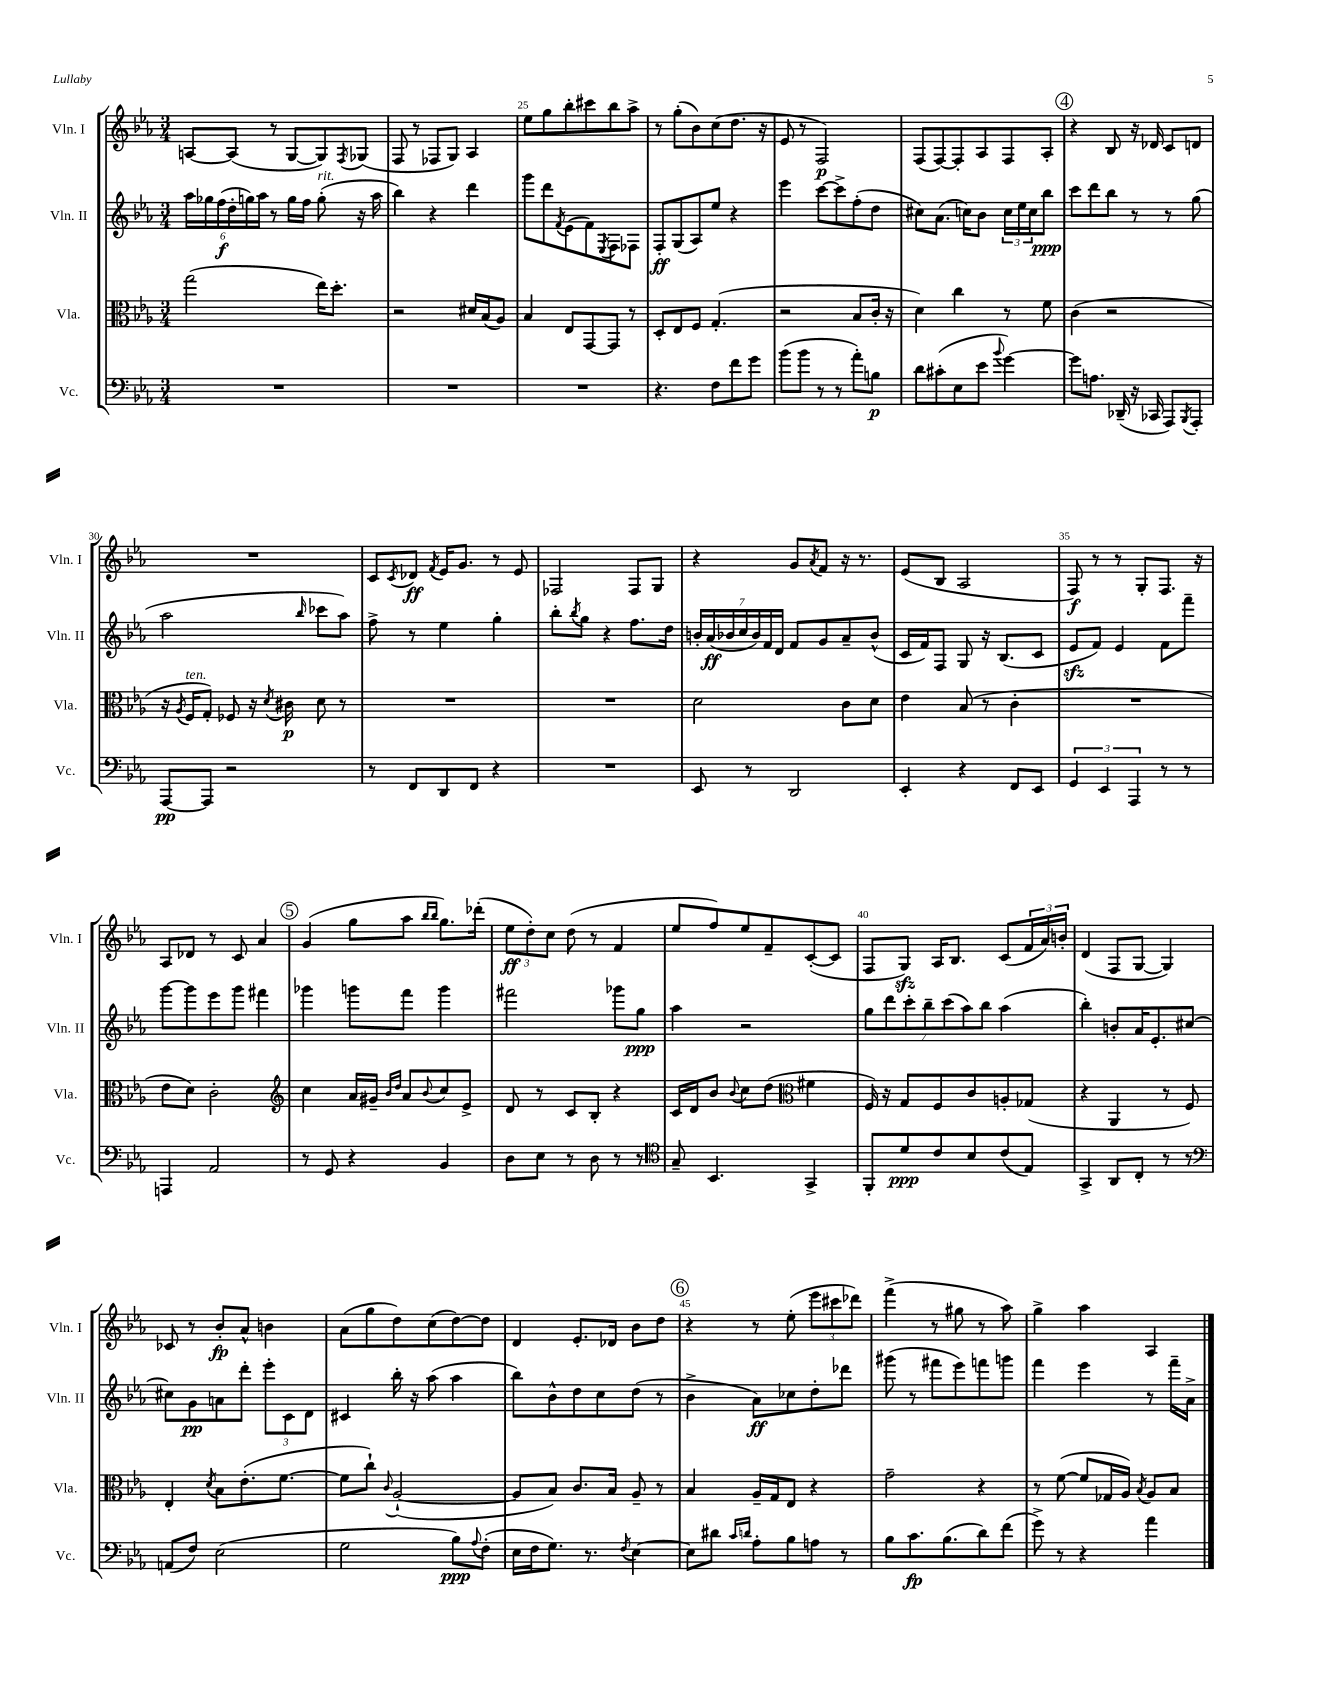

**kern	**dynam	**kern	**dynam	**kern	**dynam	**kern	**dynam
*part4	*part4	*part3	*part3	*part2	*part2	*part1	*part1
*staff4	*staff4	*staff3	*staff3	*staff2	*staff2	*staff1	*staff1
*I"Vc.	*	*I"Vla.	*	*I"Vln. II	*	*I"Vln. I	*
*I'Vc.	*	*I'Vla.	*	*I'Vln. II	*	*I'Vln. I	*
*clefF4	*	*clefC3	*	*clefG2	*	*clefG2	*
*k[b-e-a-]	*	*k[b-e-a-]	*	*k[b-e-a-]	*	*k[b-e-a-]	*
*M3/4	*	*M3/4	*	*M3/4	*	*M3/4	*
=23	=23	=23	=23	=23	=23	=23	=23
2.r	.	(2gg\	.	24aa-\LL	.	[8An/L	.
.	.	.	.	24gg-X\	.	.	.
.	.	.	.	(24ff\	f	.	.
.	.	.	.	24dd'\	.	(8A/J]	.
.	.	.	.	24ggn\)	.	.	.
.	.	.	.	24aa-\JJ	.	.	.
.	.	.	.	8r	.	8r	.
.	.	.	.	16gg\LL	.	[8G/L	.
.	.	.	.	16ff\JJ	.	.	.
!	!	!	!	!LO:TX:a:i:t=rit.	!	!	!
.	.	16ee-\KL)	.	(8gg'\	.	8G/])	.
.	.	8.dd'\J	.	.	.	.	.
.	.	.	.	.	.	8qF/	.
.	.	.	.	16r	.	(8G-X/J	.
.	.	.	.	16aa-\	.	.	.
=24	=24	=24	=24	=24	=24	=24	=24
2.r	.	2r	.	4bb-\)	.	8F/	.
.	.	.	.	.	.	8r	.
.	.	.	.	4r	.	8F-X/L	.
.	.	.	.	.	.	8G/J)	.
.	.	16d#X/LL	.	4ddd\	.	4A-/	.
.	.	(16B-/J	.	.	.	.	.
.	.	8A-/J)	.	.	.	.	.
=25	=25	=25	=25	=25	=25	=25	=25
2.r	.	4B-/	.	8ggg\L	.	8ee-\L	.
.	.	.	.	8ddd\	.	8gg\	.
.	.	.	.	8qf/	.	.	.
.	.	8E-/L	.	(8e-\	.	8bb-'\	.
.	.	[8GG/	.	8f\)	.	8ccc#X\	.
.	.	.	.	8qE-/	.	.	.
.	.	8GG/J]	.	8F\	.	8bb-\	.
.	.	8r	.	8F-X\J	.	8aa-^\J	.
=26	=26	=26	=26	=26	=26	=26	=26
4.r	.	8D'/L	.	8F'/L	ff	8r	.
.	.	8E-/	.	(8G/	.	(8gg'\L	.
.	.	8F/J	.	8A-/)	.	8b-\)	.
8F\L	.	(4.G'/	.	8ee-/J	.	(8cc\	.
8f\	.	.	.	4r	.	8.dd\J	.
8g\J	.	.	.	.	.	.	.
.	.	.	.	.	.	16r	.
=27	=27	=27	=27	=27	=27	=27	=27
(8b-\L	.	2r	.	4eee-\	.	8e-/	.
8b-\J	.	.	.	.	.	8r	.
8r	.	.	.	[8ccc\L	.	2F/)	p
8r	.	.	.	8ccc^\]	.	.	.
8a-'\L)	.	8B-/L	.	(8ff'\	.	.	.
8Bn\J	p	16c'/Jk	.	8dd\J	.	.	.
.	.	16r	.	.	.	.	.
=28	=28	=28	=28	=28	=28	=28	=28
8d\L	.	4d\)	.	8cc#X\L)	.	(8F/L	.
(8c#X'\	.	.	.	(8.a-\J	.	[8F/)	.
8E-\	.	4cc\	.	.	.	8F'/]	.
.	.	.	.	16ccn\KL)	.	.	.
8e-\J	.	.	.	8b-\J	.	8A-/	.
8qqb-/	.	.	.	.	.	.	.
[4g\)	.	8r	.	24cc\LL	.	8F/	.
.	.	.	.	24ee-\	.	.	.
.	.	.	.	24cc\J	.	.	.
.	.	8f\	.	8bb-\J	ppp	8A-'/J	.
!!LO:REH:place=s1:t=4
=29	=29	=29	=29	=29	=29	=29	=29
8g\L]	.	(4c\	.	8ccc\L	.	4r	.
8.An\J	.	.	.	8ddd\	.	.	.
.	.	2r	.	8bb-\J	.	8B-/	.
(16DD-X~/	.	.	.	.	.	.	.
16r	.	.	.	8r	.	16r	.
16CC-X/	.	.	.	.	.	16d-X/	.
8AAA-/L)	.	.	.	8r	.	8c/L	.
8qBBB-/	.	.	.	.	.	.	.
8AAA-'/J	.	.	.	(8gg\	.	8dn/J	.
!!LO:LB:g=z
=30	=30	=30	=30	=30	=30	=30	=30
[8AAA-/L	pp	16r	.	2aa-\	.	2.r	.
.	.	8qA-/	.	.	.	.	.
!	!	!LO:TX:a:i:t=ten.	!	!	!	!	!
.	.	16F/KL	.	.	.	.	.
8AAA-/J]	.	8G'/J)	.	.	.	.	.
2r	.	8F-X/	.	.	.	.	.
.	.	16r	.	.	.	.	.
.	.	8qd/	.	.	.	.	.
.	.	16c#X\	p	.	.	.	.
.	.	.	.	16qqbb-/	.	.	.
.	.	8d\	.	8ccc-X\L	.	.	.
.	.	8r	.	8aa-\J)	.	.	.
=31	=31	=31	=31	=31	=31	=31	=31
8r	.	2.r	.	8ff^\	.	8c/L	.
.	.	.	.	.	.	8qc/	.
8FF/L	.	.	.	8r	.	8d-X/J	ff
.	.	.	.	.	.	8qf/	.
8DD/	.	.	.	4ee-\	.	16e-/KL	.
.	.	.	.	.	.	8.g/J	.
8FF/J	.	.	.	.	.	.	.
4r	.	.	.	4gg'\	.	8r	.
.	.	.	.	.	.	8e-/	.
=32	=32	=32	=32	=32	=32	=32	=32
2.r	.	2.r	.	8bb-'\L	.	2F-X/	.
.	.	.	.	8qbb-/	.	.	.
.	.	.	.	8gg\J	.	.	.
.	.	.	.	4r	.	.	.
.	.	.	.	8.ff\L	.	8F-/L	.
.	.	.	.	.	.	8G/J	.
.	.	.	.	16dd\Jk	.	.	.
=33	=33	=33	=33	=33	=33	=33	=33
8EE-/	.	2d\	.	28bn'/LL	.	4r	.
.	.	.	.	(28a-/	ff	.	.
.	.	.	.	28b-X/	.	.	.
.	.	.	.	28cc/	.	.	.
8r	.	.	.	.	.	.	.
.	.	.	.	28b-/)	.	.	.
.	.	.	.	28f/	.	.	.
.	.	.	.	28d/JJ	.	.	.
2DD/	.	.	.	8f/L	.	8g/L	.
.	.	.	.	.	.	8qa-/	.
.	.	.	.	8g/	.	8f/J	.
.	.	8c\L	.	8a-~/	.	16r	.
.	.	.	.	.	.	8.r	.
.	.	8d\J	.	(8b-^^/J	.	.	.
=34	=34	=34	=34	=34	=34	=34	=34
4EE-'/	.	4e-\	.	16c/LL	.	(8e-/L	.
.	.	.	.	16f/J)	.	.	.
.	.	.	.	8F/J	.	8B-/J	.
4r	.	(8B-/	.	8G/	.	2A-/	.
.	.	8r	.	16r	.	.	.
.	.	.	.	(8.B-/L	.	.	.
8FF/L	.	4c'\	.	.	.	.	.
8EE-/J	.	.	.	8c/J	.	.	.
=35	=35	=35	=35	=35	=35	=35	=35
6GG/	.	2.r	.	8e-zz/L	.	8F/)	f
.	.	.	.	8f/J)	.	8r	.
6EE-/	.	.	.	.	.	.	.
.	.	.	.	4e-/	.	8r	.
6AAA-/	.	.	.	.	.	.	.
.	.	.	.	.	.	8G'/L	.
8r	.	.	.	8f\L	.	8.F/J	.
8r	.	.	.	8fff~\J	.	.	.
.	.	.	.	.	.	16r	.
!!LO:LB:g=z
=36	=36	=36	=36	=36	=36	=36	=36
4AAAn/	.	8e-\L	.	[8ggg\L	.	8A-/L	.
.	.	8d\J)	.	8ggg\]	.	8d-X/J	.
2AA-/	.	2c'\	.	8eee-\	.	8r	.
.	.	.	.	8ggg\J	.	8c/	.
.	.	.	.	4fff#X\	.	4a-/	.
!!LO:REH:place=s1:t=5
=37	=37	=37	=37	=37	=37	=37	=37
*	*	*clefG2	*	*	*	*	*
8r	.	4cc\	.	4ggg-X\	.	(4g/	.
8GG/	.	.	.	.	.	.	.
4r	.	16a-/LL	.	8gggn\L	.	8gg\L	.
.	.	16g#X~/JJ	.	.	.	.	.
.	.	16qqb-/LL	.	.	.	.	.
.	.	16qqdd/JJ	.	.	.	.	.
.	.	8a-/L	.	8fff\J	.	8aa-\J	.
.	.	.	.	.	.	16qqbb-/LL	.
.	.	8qqb-/	.	.	.	16qqbb-/JJ	.
4BB-/	.	8cc/	.	4ggg\	.	8.gg\L)	.
.	.	8e-^/J	.	.	.	.	.
.	.	.	.	.	.	(16ddd-X'\Jk	.
=38	=38	=38	=38	=38	=38	=38	=38
8D\L	.	8d/	.	2fff#X\	.	12ee-\L	ff
.	.	.	.	.	.	12dd'\)	.
8E-\J	.	8r	.	.	.	.	.
.	.	.	.	.	.	12cc\J	.
8r	.	8c/L	.	.	.	(8dd\	.
8D\	.	8B-'/J	.	.	.	8r	.
8r	.	4r	.	8ggg-X\L	.	4f/	.
8r	.	.	.	8gg\J	ppp	.	.
=39	=39	=39	=39	=39	=39	=39	=39
*clefC4	*	*	*	*	*	*	*
8G~/	.	16c/LL	.	4aa-\	.	8ee-/L	.
.	.	16d/J	.	.	.	.	.
4.BB-/	.	8b-/J	.	.	.	8ff/)	.
.	.	8qqb-/	.	.	.	.	.
.	.	8cc\L	.	2r	.	8ee-/	.
.	.	(8dd\J	.	.	.	8f~/	.
*	*	*clefC3	*	*	*	*	*
4GG^/	.	4f#X\	.	.	.	([8c'/	.
.	.	.	.	.	.	8c/J]	.
=40	=40	=40	=40	=40	=40	=40	=40
8FF'/L	.	16F/)	.	14gg\L	.	8F/L	.
.	.	16r	.	.	.	.	.
.	.	.	.	14ddd\	.	.	.
8d/	ppp	8G/L	.	.	.	8Gzz/J)	.
.	.	.	.	14ccc'\	.	.	.
.	.	.	.	14bb-~\	.	.	.
8c/	.	8F/	.	.	.	16A-/KL	.
.	.	.	.	(14ccc\	.	.	.
.	.	.	.	.	.	8.B-/J	.
.	.	.	.	14aa-\)	.	.	.
8B-/	.	8c/	.	.	.	.	.
.	.	.	.	14bb-\J	.	.	.
(8c/	.	8An'/	.	(4aa-\	.	(8c/L	.
8E-/J)	.	(8G-X/J	.	.	.	24f/L	.
.	.	.	.	.	.	24a-/)	.
.	.	.	.	.	.	24bn'/JJ	.
=41	=41	=41	=41	=41	=41	=41	=41
4GG^/	.	4r	.	4bb-'\)	.	(4d/	.
8AA-/L	.	4AA-/	.	8bn'/L	.	8F/L	.
8C'/J	.	.	.	16a-/K	.	[8G/J	.
.	.	.	.	8.e-'/	.	.	.
8r	.	8r	.	.	.	4G/])	.
8r	.	8F/)	.	[8cc#X/J	.	.	.
!!LO:LB:g=z
=42	=42	=42	=42	=42	=42	=42	=42
*clefF4	*	*	*	*	*	*	*
(8AAn/L	.	4E-'/	.	8cc#X\L]	.	8c-X/	.
8F/J)	.	.	.	8g\	pp	8r	.
.	.	8qd/	.	.	.	.	.
(2E-\	.	8B-\L	.	8an\	.	8b-'/L	fp
.	.	(8.e-'\	.	8ddd'\J	.	8a-^^/J	.
.	.	.	.	12eee-'\L	.	4bn\	.
.	.	[8.f\J	.	.	.	.	.
.	.	.	.	12c\	.	.	.
.	.	.	.	12d\J	.	.	.
=43	=43	=43	=43	=43	=43	=43	=43
2G\	.	8f\L]	.	4c#X/	.	(8a-\L	.
.	.	8cc`\J)	.	.	.	8gg\	.
.	.	8qqc/	.	.	.	.	.
.	.	([2A-`/	.	16bb-'\	.	8dd\)	.
.	.	.	.	16r	.	.	.
.	.	.	.	(8aa-\	.	(8cc\	.
8B-\L)	ppp	.	.	4aa-\	.	[8dd\)	.
8qqA-/	.	.	.	.	.	.	.
(8F'\J	.	.	.	.	.	8dd\J]	.
=44	=44	=44	=44	=44	=44	=44	=44
16E-\LL	.	8A-/L]	.	8bb-\L)	.	4d/	.
16F\J	.	.	.	.	.	.	.
8.G\J)	.	8B-/J)	.	8b-^^\	.	.	.
.	.	8.c/L	.	8dd\	.	8.e-'/L	.
8.r	.	.	.	.	.	.	.
.	.	.	.	8cc\	.	.	.
.	.	16B-/Jk	.	.	.	16d-X/Jk	.
8qF/	.	.	.	.	.	.	.
[4E-\	.	8A-~/	.	(8dd\J	.	8b-\L	.
.	.	8r	.	8r	.	8dd\J	.
!!LO:REH:place=s1:t=6
=45	=45	=45	=45	=45	=45	=45	=45
8E-\L]	.	4B-/	.	4b-^\	.	4r	.
8d#X\J	.	.	.	.	.	.	.
16qqc/LL	.	.	.	.	.	.	.
16qqdn/JJ	.	.	.	.	.	.	.
8A-'\L	.	16A-~/LL	.	8a-\L)	ff	8r	.
.	.	16G/J	.	.	.	.	.
8B-\	.	8E-/J	.	8cc-X\	.	(8ee-'\	.
8An\J	.	4r	.	8dd'\	.	12eee-\L	.
.	.	.	.	.	.	12ccc#X\	.
8r	.	.	.	8ddd-X\J	.	.	.
.	.	.	.	.	.	12ddd-X\J)	.
=46	=46	=46	=46	=46	=46	=46	=46
8B-\L	.	2g~\	.	(8ggg#X\	.	(4fff^\	.
8.c\	fp	.	.	8r	.	.	.
.	.	.	.	8fff#X\L	.	8r	.
(8.B-\	.	.	.	.	.	.	.
.	.	.	.	8eee-\)	.	8gg#X\	.
8d\)	.	4r	.	8fffn\	.	8r	.
(8f\J	.	.	.	8gggn\J	.	8aa-\)	.
=47	=47	=47	=47	=47	=47	=47	=47
8g^\)	.	8r	.	4fff\	.	4gg^\	.
8r	.	([8f\	.	.	.	.	.
4r	.	8f/L]	.	4eee-\	.	4aa-\	.
.	.	16G-X/L	.	.	.	.	.
.	.	16A-/JJ)	.	.	.	.	.
.	.	8qB-/	.	.	.	.	.
4a-\	.	8A-/L	.	8r	.	4A-/	.
.	.	8B-/J	.	16fff~\LL	.	.	.
.	.	.	.	16a-^\JJ	.	.	.
==	==	==	==	==	==	==	==
*-	*-	*-	*-	*-	*-	*-	*-
